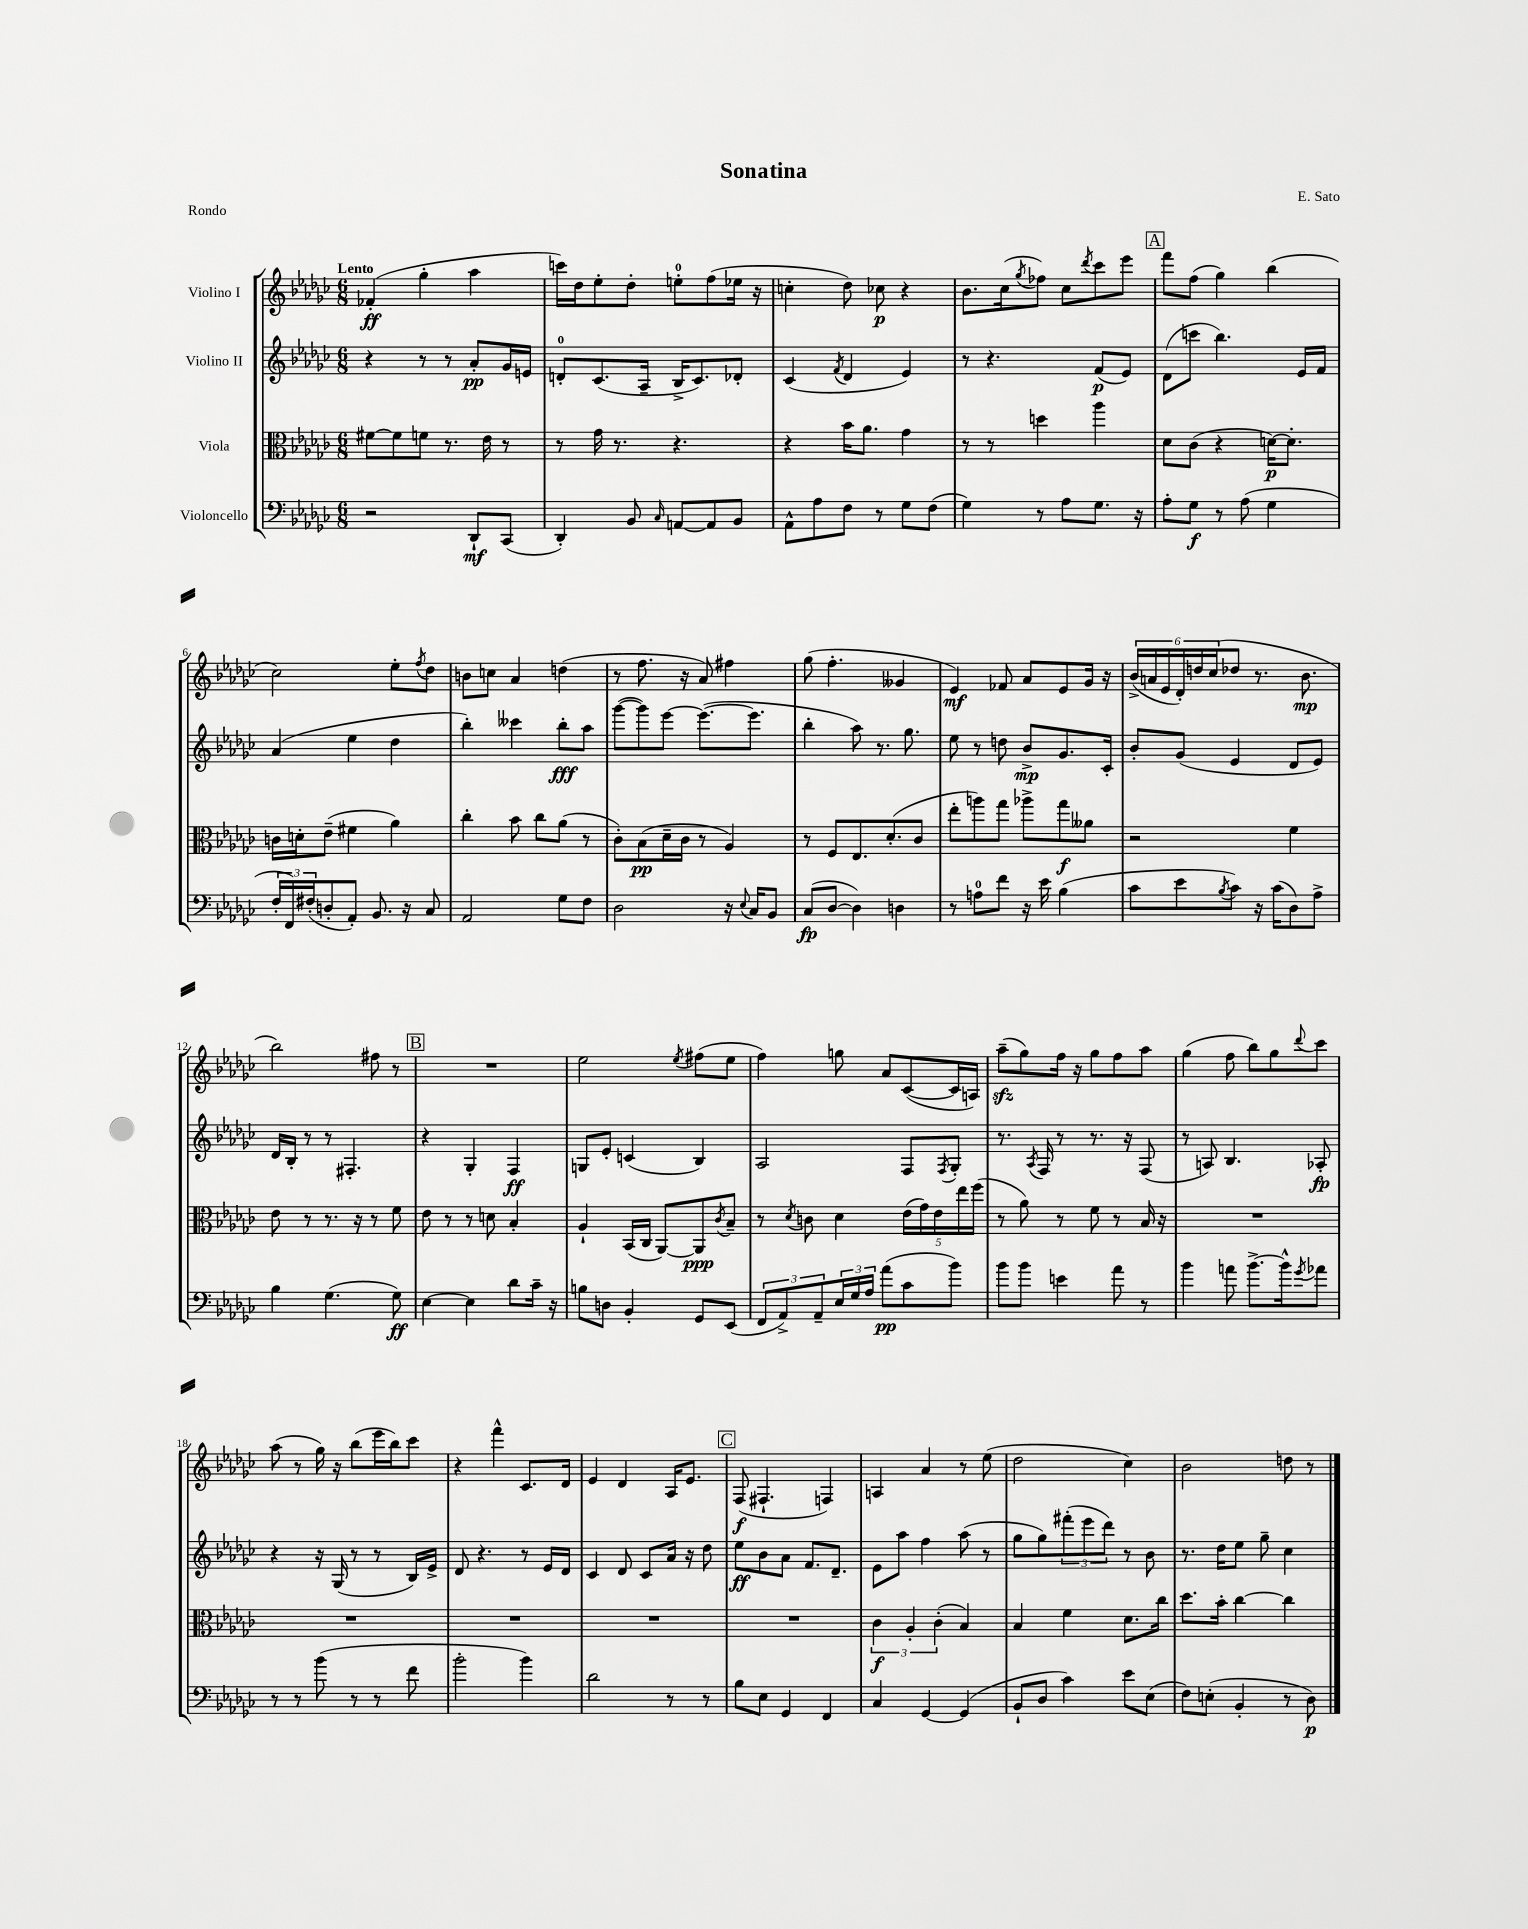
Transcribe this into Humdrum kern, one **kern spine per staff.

**kern	**kern	**kern	**kern
*staff4	*staff3	*staff2	*staff1
*clefF4	*clefC3	*clefG2	*clefG2
*k[b-e-a-d-g-c-]	*k[b-e-a-d-g-c-]	*k[b-e-a-d-g-c-]	*k[b-e-a-d-g-c-]
*M6/8	*M6/8	*M6/8	*M6/8
2r	[8f#\L	4r	(4f-'/
.	8f#\]	.	.
.	8f\J	8r	4gg-'\
.	8.r	8r	.
8DD-`/L	.	8a-'/L	4aa-\
.	16e-\	.	.
(8CC-/J	8r	16g-/L	.
.	.	16e/JJ	.
=	=	=	=
4DD-'/)	8r	8d'/L	16ccc\LL)
.	.	.	16dd-\J
.	16g-\	(8.c-/	8ee-'\
.	8.r	.	.
8BB-/	.	.	8dd-'\J
.	.	16A-~/Jk	.
16qqC-/	.	.	.
[8AA/L	4.r	16B-^/LK	8ee'\L
.	.	8.c-/)	.
8AA/]	.	.	(8ff\
8BB-/J	.	8d-'/J	16ee-\Jk
.	.	.	16r
=	=	=	=
8AA-^^\L	4r	(4c-/	4cc'\
8A-\	.	.	.
.	.	8qf/	.
8F\J	16b-\LK	4d-/	8dd-\)
.	8.a-\J	.	.
8r	.	.	8cc-\
8G-\L	4g-\	4e-/)	4r
(8F\J	.	.	.
=	=	=	=
4G-\)	8r	8r	8.b-\L
.	8r	4.r	.
.	.	.	(16cc-\k
.	.	.	8qgg-/
8r	4dd\	.	8ff-\J)
8A-\L	.	.	8cc-\L
.	.	.	8qddd-/
8.G-\J	4aa-\	(8f/L	8ccc-\
.	.	8e-/J)	8eee-\J
16r	.	.	.
=	=	=	=
8A-'\L	8d-\L	(8d-\L	8fff\L
8G-\J	(8c-\J	8ccc\J	(8ff\J
8r	4r	4.bb-\)	4gg-\)
(8A-\	.	.	.
4G-\	[16d\LK)	.	(4bb-\
.	8.d'\]J	.	.
.	.	16e-/LL	.
.	.	16f/JJ	.
=	=	=	=
24F'/LL	16c\LL	(4a-/	2cc-\)
24FF/)	.	.	.
.	16d'\J	.	.
(24F#'/J	.	.	.
8D'/	(8e-~\J	.	.
8AA-'/J)	4f#\	4ee-\	.
8.BB-/	.	.	.
.	4a-\)	4dd-\	8ee-'\L
16r	.	.	.
.	.	.	8qff/
8C-/	.	.	8dd-\J
=	=	=	=
2AA-/	4cc-'\	4bb-'\)	8b\L
.	.	.	8cc\J
.	8b-\	4ccc--\	4a-/
.	8cc-\L	.	.
8G-\L	(8a-\J	8bb-'\L	(4dd\
8F\J	8r	8aa-\J	.
=	=	=	=
2D-\	8c-'\L)	([8ggg-\L	8r
.	(8B-\	8ggg-\])	8.ff\
.	16d-~\L	[8eee-\J	.
.	16c-\JJ	.	16r
.	8r	(8.eee-\_L	8a-/)
16r	4A-/)	.	4ff#\
8qqE-/	.	.	.
16C-/LK	.	8.eee-\]J	.
8BB-/J	.	.	.
=	=	=	=
(8C-/L	8r	4bb-'\	(8gg-\
[8D-/J	8F/L	.	4.ff'\
4D-\])	8.E-/	8aa-\)	.
.	.	8.r	.
.	(8.d-'/	.	.
4D\	.	.	4g--/
.	.	8.gg-\	.
.	8c-/J	.	.
=	=	=	=
8r	8ee-'\L	8ee-\	4e-/)
8A\L	8aa\)	8r	.
8f\J	8gg-\J	8dd\	8f-/
16r	8aa-^\L	8b-^/L	8a-/L
16e-\	.	.	.
(4B-\	8gg-\	8.g-/	8e-/
.	8a--\J	.	16g-/Jk
.	.	16c-'/Jk	16r
=	=	=	=
8c-\L	2r	8b-'/L	(24b-^/LL
.	.	.	24a/
.	.	.	24e-/
8e-\	.	(8g-/J	24d-'/)
.	.	.	24dd/
.	.	.	(24cc-/J
8qB-/	.	.	.
8c-\J)	.	4e-/	8dd-/J
16r	.	.	8.r
(16c-\LK	.	.	.
8D-\)	4f\	8d-/L	.
.	.	.	8.b-\
8A-^\J	.	8e-/J)	.
=	=	=	=
4B-\	8e-\	16d-/LL	2bb-\)
.	.	16B-'/JJ	.
.	8r	8r	.
(4.G-\	8.r	8r	.
.	.	4.F#'/	.
.	16r	.	.
.	8r	.	8ff#\
8G-\)	8f\	.	8r
=	=	=	=
[4E-\	8e-\	4r	2.r
.	8r	.	.
4E-\]	8r	4G-'/	.
.	8d\	.	.
8d-\L	4B-'/	4F/	.
16c-~\Jk	.	.	.
16r	.	.	.
=	=	=	=
8B\L	4A-`/	8G/L	2ee-\
8D\J	.	8e-'/J	.
4BB-'/	(16BB-/LL	(4c/	.
.	16C-/JJ	.	.
.	[8AA-/L)	.	.
.	.	.	8qee-/
8GG-/L	8AA-/]	4B-/)	(8ff#\L
.	8qc-/	.	.
(8EE-/J	8B-~/J	.	8ee-\J
=	=	=	=
12FF/L	8r	2A-/	4ff\)
12AA-^/)	.	.	.
.	8qd-/	.	.
.	8c\	.	.
12AA-~/	.	.	.
24E-/L	4d-\	.	8gg\
24G-/	.	.	.
24A-/JJ	.	.	.
(8a-\L	.	.	8a-/L
8c-\	(20e-\LL	8F/L	([8c-/
.	20g-\)	.	.
.	20e-\	.	.
.	.	8qF/	.
8b-\J)	.	8G-'/J	16c-/]L
.	20ee-\	.	.
.	.	.	16A/JJ)
.	(20ff\JJ	.	.
=	=	=	=
8b-\L	8r	8.r	(8aa-~\L
8b-\J	8a-\)	.	8gg-\)
.	.	8qA-/	.
.	.	16F/	.
4e\	8r	8r	16ff\Jk
.	.	.	16r
.	8f\	8.r	8gg-\L
8a-\	8r	.	8ff\
.	.	16r	.
8r	16B-/	(8F/	8aa-\J
.	16r	.	.
=	=	=	=
4b-\	2.r	8r	(4gg-\
.	.	8A/)	.
8a\	.	4.B-/	8ff\
[8.b-^\L	.	.	8bb-\L)
.	.	.	8gg-\
16b-^^\]k	.	.	.
8qg-/	.	.	8qqddd-/
8a-\J	.	8A-'/	8ccc-\J
=	=	=	=
8r	2.r	4r	(8aa-\
8r	.	.	8r
(8b-\	.	16r	16gg-\)
.	.	(16G-/	16r
8r	.	8r	(8bb-\L
8r	.	8r	16eee-\L
.	.	.	16bb-\J)
8f\	.	16B-/LL)	8ccc-\J
.	.	16e-^/JJ	.
=	=	=	=
2b-'\	2.r	8d-/	4r
.	.	4.r	.
.	.	.	4fff^^\
4b-\)	.	8r	8.c-/L
.	.	16e-/LL	.
.	.	16d-/JJ	16d-/Jk
=	=	=	=
2d-\	2.r	4c-/	4e-/
.	.	8d-/	4d-/
.	.	8c-/L	.
8r	.	16a-/Jk	16A-/LK
.	.	16r	8.e-/J
8r	.	8dd-\	.
=	=	=	=
8B-\L	2.r	8ee-\L	(8F/
8E-\J	.	8b-\	4.F#`/
4GG-/	.	8a-\J	.
.	.	8.f/L	.
4FF/	.	.	4F/)
.	.	8.d-~/J	.
=	=	=	=
4C-/	6c-\	8e-\L	4A/
.	.	8aa-\J	.
.	6A-'/	.	.
[4GG-/	.	4ff\	4a-/
.	(6c-'\	.	.
(4GG-/]	4B-/)	(8aa-\	8r
.	.	8r	(8ee-\
=	=	=	=
8BB-`/L	4B-/	8gg-\L	2dd-\
8D-/J	.	8gg-\)	.
4c-\)	4f\	(12fff#'\	.
.	.	12eee-\	.
.	.	12ddd-\J)	.
8e-\L	8.d-\L	8r	4cc-\)
(8E-\J	.	8b-\	.
.	16cc-\Jk	.	.
=	=	=	=
8F\L)	8.dd-\L	8.r	2b-\
(8E'\J	.	.	.
.	16b-'\Jk	16dd-\LK	.
4BB-'/	[4cc-\	8ee-\J	.
.	.	8gg-~\	.
8r	4cc-\]	4cc-\	8dd\
8D-\)	.	.	8r
==	==	==	==
*-	*-	*-	*-
